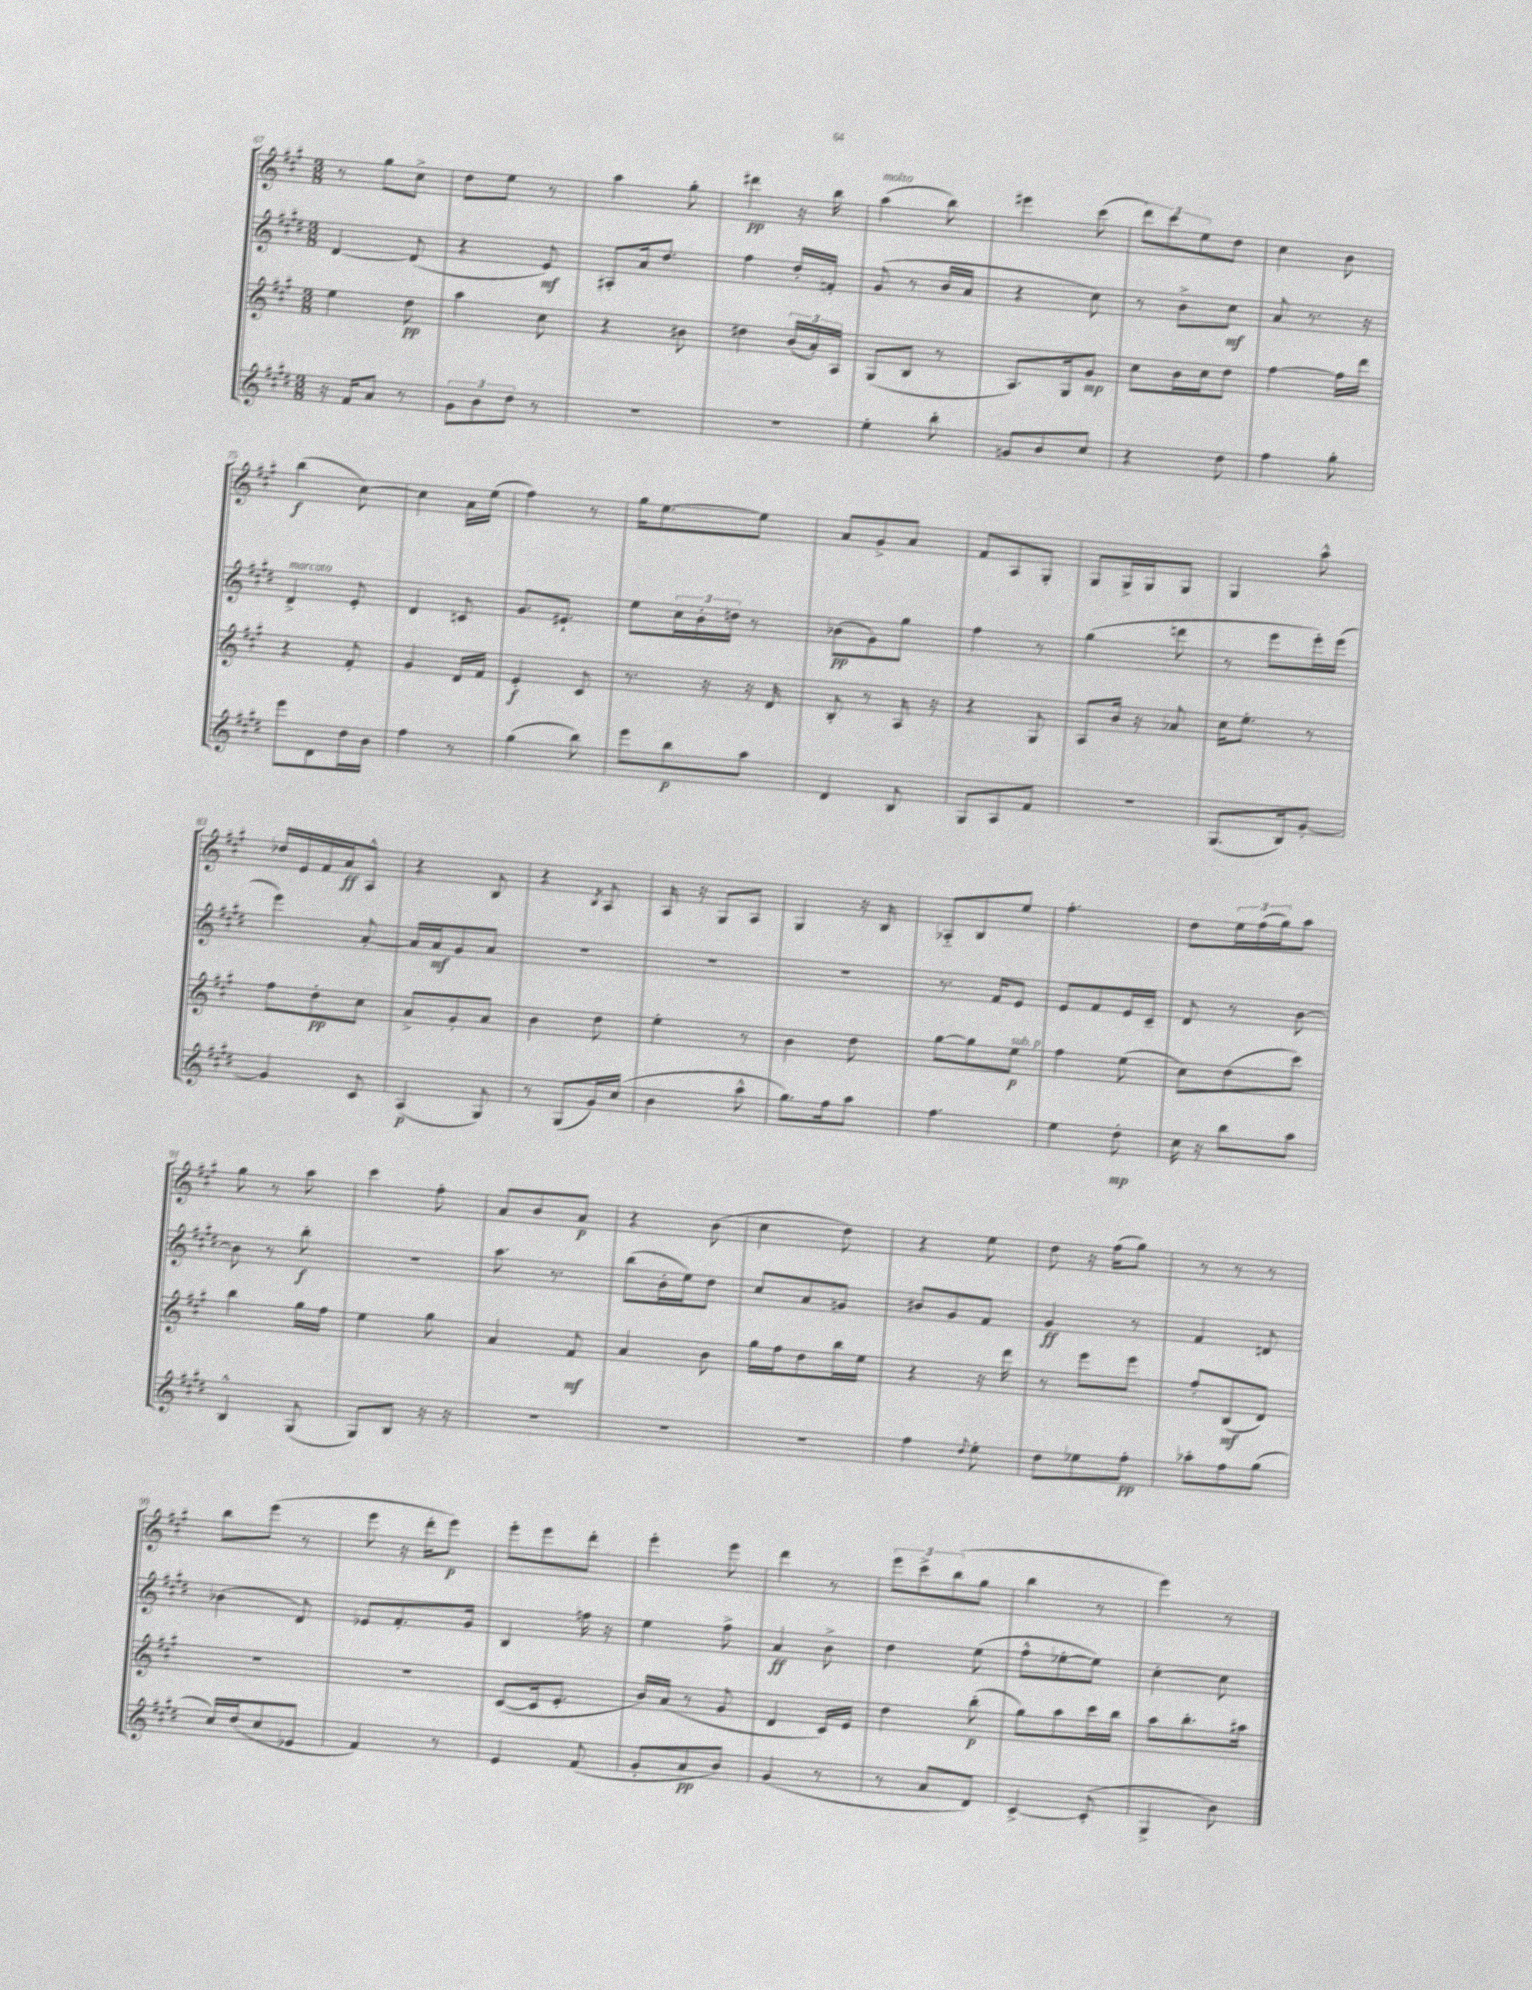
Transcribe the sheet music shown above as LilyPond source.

<<
\new StaffGroup <<
\new Staff = "s0" {
    \clef treble \key a \major \numericTimeSignature \time 3/8
    r8 gis''8 cis''8-> |
    d''8 e''8 r8 |
    a''4 gis''8-. |
    dis'''4\pp r16 b''16 |
    a''4^\markup { \italic "molto" }( b''8) |
    eis'''4 cis'''8( |
    \tuplet 3/2 { d'''8) cis'''8 e''8 } d''8 |
    cis''4 b'8 |
    b''4\f( cis''8~) |
    cis''4 a'16 e''16( |
    fis''4) r8 |
    gis''16 e''8.~ e''8 |
    a'8 gis'8-> a'8 |
    fis'8 a8 gis8-. |
    gis8 gis16-> gis16 gis8 |
    gis4 a''8-^ |
    des''16 e'16 fis'16 a'16\ff a8-^ |
    r4 b8 |
    r4 \acciaccatura { b8 } a8 |
    a16 r16 gis8 a8 |
    gis4 r16 b16 |
    aes8-_ b8 e''8 |
    fis''4.-. |
    d''8 \tuplet 3/2 { e''16 fis''16( gis''16) } a''8 |
    gis''8 r8 a''8 |
    cis'''4 fis''8-. |
    a'8 b'8 a'8\p |
    r4 b'8( |
    cis''4 d''8) |
    r4 e''8 |
    d''8 r16 fis''16( gis''8) |
    r8 r8 r8 |
    b''8 e'''8( r8 |
    e'''8 r16 d'''16-. e'''8\p) |
    e'''8-. e'''8 d'''8-. |
    e'''4-. e'''8 |
    d'''4 r8 |
    \tuplet 3/2 { e'''8 cis'''8-> b''8( } gis''8 |
    b''4 r8 |
    e'''4) r8 \bar "|." |
}
\new Staff = "s1" {
    \clef treble \key e \major \numericTimeSignature \time 3/8
    dis'4~ dis'8( |
    r4 e'8\mf) |
    ais8-. a'16 dis''8. |
    fis''4 dis''16-. f'16-. |
    gis'8( r8 b'16 a'16 |
    r4 cis''8) |
    r8 b'8-> cis''8\mf |
    a'8 r8. r16 |
    dis'4->^\markup { \italic "marcato" } e'8-. |
    dis'4 c'8 |
    gis'8. eis'8.-! |
    e''8 \tuplet 3/2 { cis''16 b'16-. d''16 } r8 |
    bes'8\pp( gis'8) gis''8 |
    fis''4 r8 |
    gis''4( d'''8 |
    r8 e'''8 e'''16-.) e'''16( |
    e'''4) a'8~-. |
    a'16 a'16\mf gis'8 a'8 |
    R4. |
    R4. |
    R4. |
    r8. fis'16 e'8 |
    e'8 fis'8 e'16 cis'16-- |
    dis'8 r8 b'8~ |
    b'8 r8 b''8-.\f |
    R4. |
    a''8. r8. |
    b''8( b'16-. e''16) dis''8 |
    cis''8 a'8 g'8 |
    bis'8 gis'8 fis'8 |
    gis'4\ff r8 |
    fis'4 d'8 |
    bes'4( dis'8) |
    ees'8 fis'8.-. gis'16 |
    b4 f''16 r16 |
    e''4 fis''8-> |
    a'4\ff b'8-> |
    dis''4 e''8( |
    fis''8-^ ees''8~-. ees''8) |
    cis''4~-. cis''8 \bar "|." |
}
\new Staff = "s2" {
    \clef treble \key a \major \numericTimeSignature \time 3/8
    e''4 d''8\pp |
    a''4 cis''8 |
    r4 bis'8 |
    dis''4 \tuplet 3/2 { b'16( a'16-.) a16 } |
    gis8( b8 r8 |
    a8.) gis16 gis'8\mp |
    cis''8 b'16 cis''16 d''8 |
    fis''4~ fis''16 d'''16 |
    r4 fis'8-. |
    gis'4 d'16 fis'16 |
    e'4-.\f cis'8 |
    r8. r16 r16 d'16 |
    b8-. r8 a16 r16 |
    r4 gis8 |
    a8 b'16 r16 aes'8 |
    cis''16 e''8.-. r8 |
    fis''8 d''8-.\pp cis''8 |
    a'8-> gis'8-. a'8 |
    b'4 d''8 |
    e''4-. r8 |
    b'4 d''8 |
    gis''8~ gis''8 e''8\p^\markup { \italic "sub. p" } |
    fis''4 e''8( |
    cis''8) d''8( cis'''8) |
    b''4 gis''16 fis''16 |
    e''4 gis''8 |
    a'4 fis'8\mf |
    a'4 b'8 |
    gis''16 fis''16 d''8 b''16 e''16 |
    r4 r16 d'''16 |
    r8 e'''8 e'''8 |
    fis''8-. b8\mf( d'8) |
    R4. |
    R4. |
    cis'8~( cis'16 e'8.-. |
    b'16) a'16( r8 gis'8 |
    d'4 cis'16) e'16 |
    d''4 b''8-.\p( |
    gis''8) a''8 cis'''16 b''16 |
    a''8 b''8.-. ais''16 \bar "|." |
}
\new Staff = "s3" {
    \clef treble \key e \major \numericTimeSignature \time 3/8
    r16 fis'16 a'8 r8 |
    \tuplet 3/2 { gis'8 b'8 dis''8 } r8 |
    R4. |
    R4. |
    e''4-. b''8-. |
    g'8 b'8 cis''8 |
    r4 dis''8 |
    fis''4 gis''8-. |
    e'''8 dis'8 dis''16 b'16 |
    fis''4 r8 |
    gis''4( b''8) |
    e'''8 b''8\p a''8 |
    dis'4 b8 |
    gis8 a8 fis'8 |
    R4. |
    gis8.( b16) gis'8~-. |
    gis'4 cis'8 |
    a4\p( gis8) |
    r8 gis8( gis'16) cis''16( |
    b'4 a''8-^ |
    gis''8.) fis''16 a''8 |
    fis''4. |
    e''4 dis''8-.\mp |
    cis''16 r16 b''8 a''8 |
    b4-^ gis8( |
    gis8) b8 r16 r16 |
    R4. |
    R4. |
    R4. |
    fis''4 \appoggiatura { dis''8 } e''8-. |
    dis''8 ees''8 fis''8-.\pp |
    aes''8-. fis''8 gis''8( |
    cis''16) dis''16( cis''8 ees'8 |
    fis'4) r8 |
    e'4 fis'8( |
    gis'8-. a'8\pp b'8) |
    gis'4( r8 |
    r8 a'8 dis'8) |
    cis'4~-> cis'8-.( |
    gis4-> b'8) \bar "|." |
}
>>
>>
\layout { \context { \Score currentBarNumber = #67 } }
